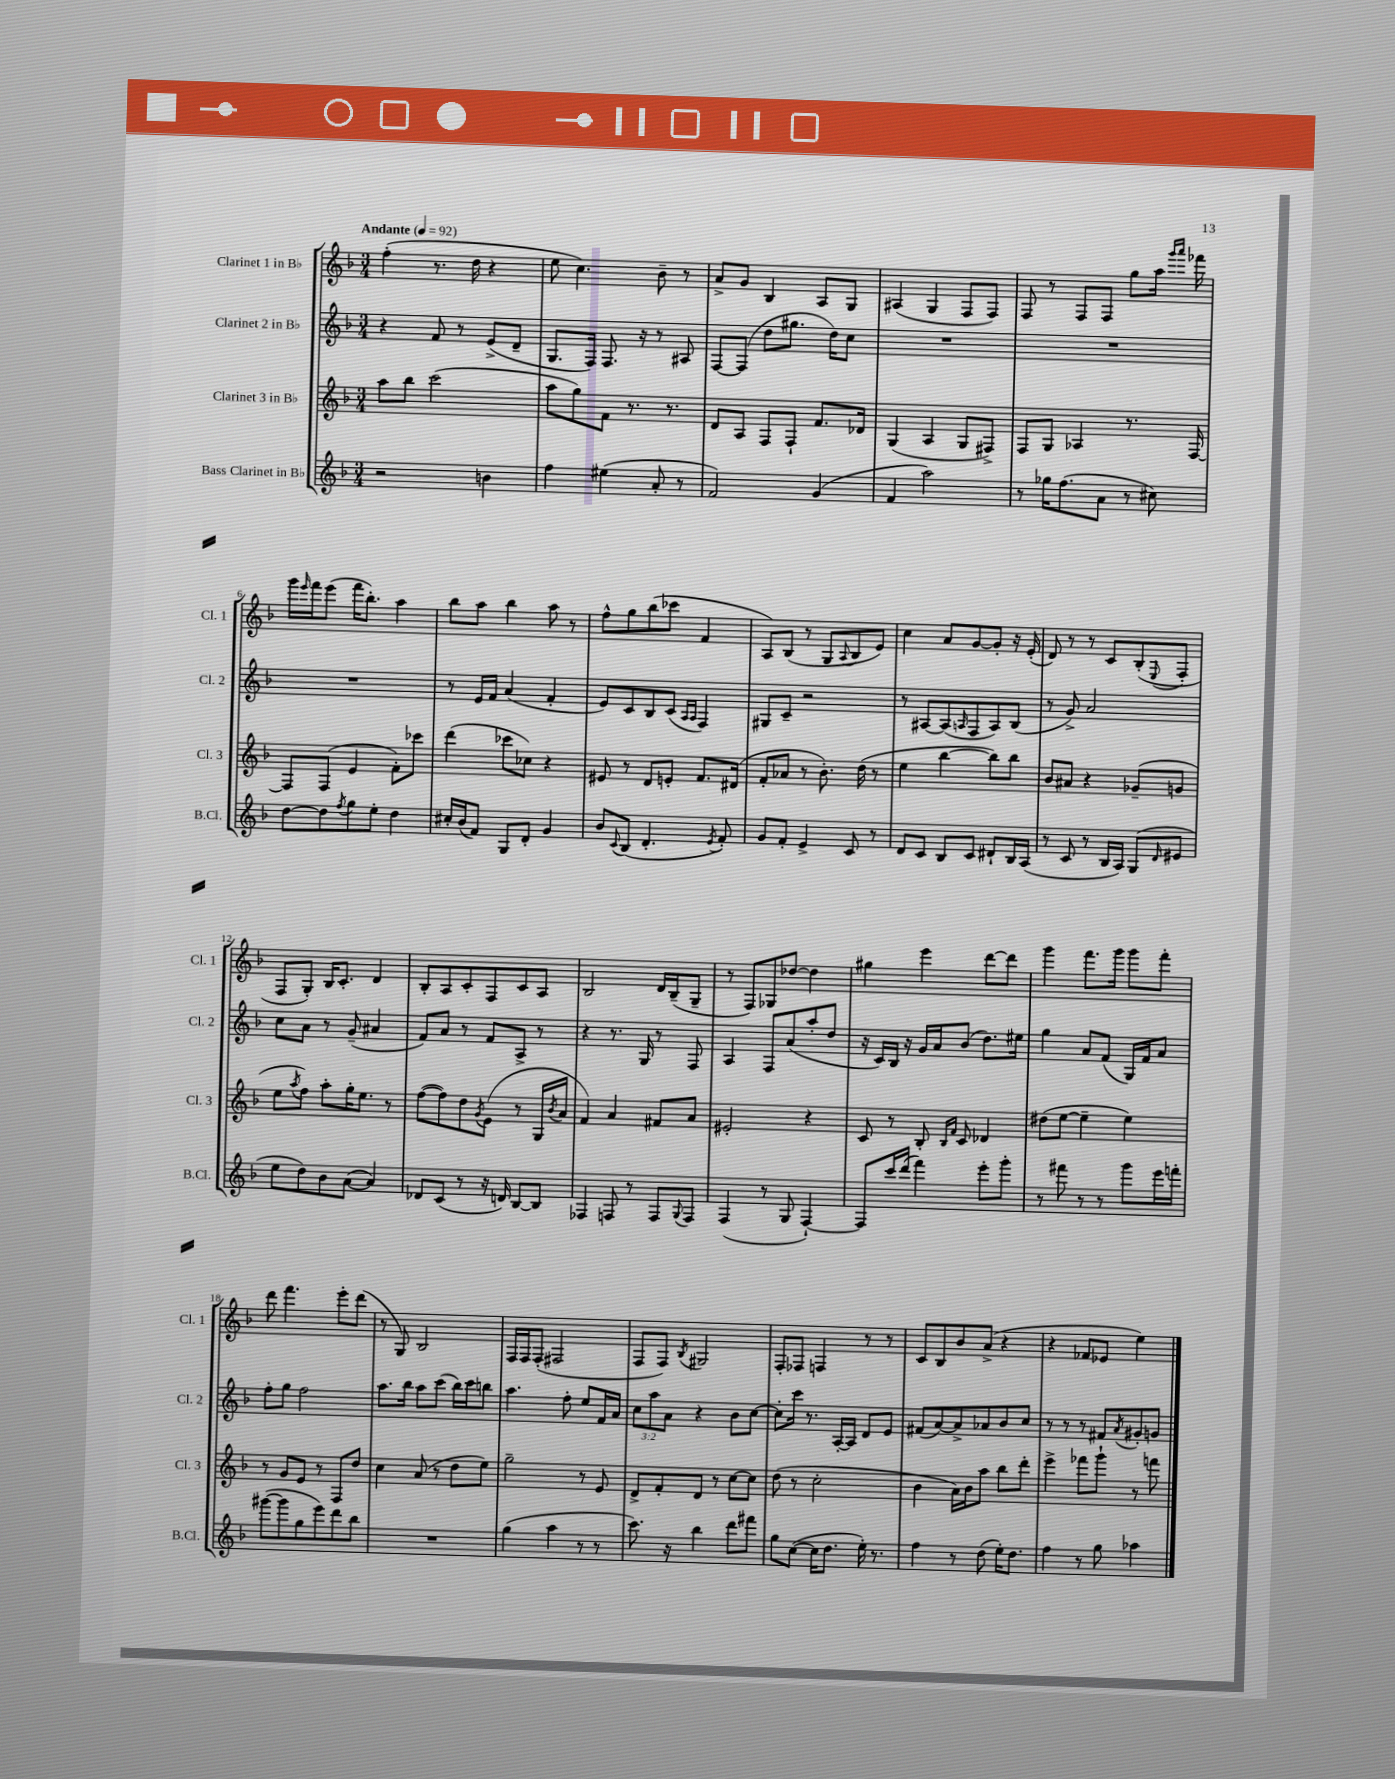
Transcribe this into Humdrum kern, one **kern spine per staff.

**kern	**kern	**kern	**kern
*part4	*part3	*part2	*part1
*staff4	*staff3	*staff2	*staff1
*I"Bass Clarinet in B♭	*I"Clarinet 3 in B♭	*I"Clarinet 2 in B♭	*I"Clarinet 1 in B♭
*I'B.Cl.	*I'Cl. 3	*I'Cl. 2	*I'Cl. 1
*clefG2	*clefG2	*clefG2	*clefG2
*k[b-]	*k[b-]	*k[b-]	*k[b-]
*M3/4	*M3/4	*M3/4	*M3/4
*MM92	*MM92	*MM92	*MM92
=1	=1	=1	=1
!	!	!	!LO:TX:a:B:t=Andante
2r	8aa\L	4r	(4ff'\
.	8bb-\J	.	.
.	(2ccc\	8f/	8.r
.	.	8r	.
.	.	.	16dd\
4bn\	.	(8e^/L	4r
.	.	8d~/J	.
=2	=2	=2	=2
4ff\	8aa\L	8.G/L	8ee\
.	8gg\)	.	4.cc\)
.	.	16F/Jk)	.
(4ee#X\	8f\J	8.F/	.
.	8.r	.	.
.	.	16r	.
8a'/	.	8r	8b-~\
.	8.r	.	.
8r	.	8A#X/	8r
=3	=3	=3	=3
2f/)	8d/L	[8F/L	8a^/L
.	8A/J	(8F/J]	8g/J
.	8F/L	8dd\L	4B-/
.	8F`/J	8.gg#X\J	.
(4g/	8.f/L	.	8A/L
.	.	16dd\KL)	.
.	.	8cc\J	8G/J
.	16d-X/Jk	.	.
=4	=4	=4	=4
4f/	(4G/	2.r	(4A#X/
2aa\)	4A/	.	4G/
.	8G/L	.	8F/L
.	8F#X^/J)	.	8F/J)
=5	=5	=5	=5
8r	8F/L	2.r	8F/
16gg-X\KL	8G/J	.	8r
(8.ff\	.	.	.
.	4A-X/	.	8F/L
8a\J	.	.	8F/J
8r	8.r	.	8gg\L
8cc#X\)	.	.	16aa\Jk
.	.	.	16qqggg/LL
.	.	.	16qqaaa/JJ
.	[16F/	.	16fff-X\
!!LO:LB:g=z
=6	=6	=6	=6
[8dd\L	8F/L]	2.r	16ggg\LL
.	.	.	16qqeee/
.	.	.	16fff\J
8dd\]	(8F/J	.	(8eee\J
8qff/	.	.	.
8gg\	4e/	.	16fff\KL
.	.	.	8.bb-'\J)
8ee'\J	.	.	.
4dd\	8f'\L)	.	4aa\
.	8ccc-X\J	.	.
=7	=7	=7	=7
16cc#X'/LL	(4ddd\	8r	8bb-\L
(16b-/J	.	.	.
8f/J)	.	16e/LL	8aa\J
.	.	16f/JJ	.
8G/L	8ccc-X\L	(4a/	4bb-\
8d'/J	8cc-X\J)	.	.
4g/	4r	4f'/	8aa\
.	.	.	8r
=8	=8	=8	=8
8b-/L	8e#X/	8e/L)	8ff^^\L
8qqc/	.	.	.
(8B-/J	8r	8c/	8gg\
4.d'/	8d/L	8B-/	(8bb-\
.	8en'/J	(8c/J	8ccc-X\J
.	.	16qqA/LL	.
.	.	16qqA/JJ	.
.	8.f/L	4F/)	4f/
8qe/	.	.	.
8f'/)	.	.	.
.	(16d#X/Jk	.	.
=9	=9	=9	=9
8g/L	8f'/L	8G#X/L	8A/L)
8f'/J	8a-X/J	8c~/J	(8B-/J
4e^/	8r	2r	8r
.	8.b-'\)	.	8G/L
.	.	.	8qqA/
8c/	.	.	8B-/
.	(16dd\	.	.
8r	8r	.	8e/J)
=10	=10	=10	=10
8d/L	4ee\	8r	4cc\
8c/J	.	[8A#X/L	.
8B-/L	[4bb-\	(8A#/]	8a/L
.	.	16qqAn/	.
8c/J	.	8F/	[8g/
8d#X`/L	8bb-\L])	8A/)	8g'/J]
16B-/L	8bb-\J	(8B-/J	16r
(16A/JJ	.	.	(16e'/
=11	=11	=11	=11
8r	8b-/L	8r	8d/)
8c/	8a#X/J	8g^/)	8r
8r	4r	2a/	8r
16B-/LL	.	.	8c/L
16A/JJ)	.	.	.
(8G/L	(8g-X~/L	.	(8B-'/
16qqd/	.	.	8qqE/
8e#X/J	8gn/J	.	8F'/J
!!LO:LB:g=z
=12	=12	=12	=12
8ee\L	8ee\L	8cc\L	8F/L
.	8qaa/	.	.
8dd\)	8ff\J)	8a\J	8G'/J)
8b-\	8aa'\L	8r	16B-/KL
.	.	.	8.c'/J
([8a\J	16gg'\K	(8g~/	.
.	8.ee\J	.	.
4a/])	.	4a#X/	4d/
.	8r	.	.
=13	=13	=13	=13
8d-X/L	([8ff\L	8f/L)	8B-'/L
(8c/J	8ff\])	8a/J	8A/
8r	8dd\	8r	8c'/
.	8qg/	.	.
16r	(8e\J	8f/L	8F/
16dn/)	.	.	.
[8B-/L	8r	8A^/J	8c/
8B-/J]	16G/LL	8r	8A/J
.	8qb-/	.	.
.	16a/JJ	.	.
=14	=14	=14	=14
4F-X/	4f/)	4r	2B-/
8Fn/	4a/	8.r	.
8r	.	.	.
.	.	16G/	.
8F/L	8f#X/L	8r	16d/LL
.	.	.	(16B-~/J
8qqG/	.	.	.
8F/J	8a/J	8F/	8G~/J
=15	=15	=15	=15
(4F/	2e#X'/	4A/	8r
.	.	.	8F/L)
8r	.	8F/L	8G-X/
8G/	.	(8a/	[8dd-X/J
[4F`/)	4r	8aa'/	4dd-\]
.	.	8dd/J	.
=16	=16	=16	=16
8F/L]	8c/	16r	4gg#X\
.	.	16c/LL)	.
16ccc/L	8r	16B-/JJ	.
(16ddd/JJ	.	16r	.
4fff\)	8B-'/	16g/LL	4eee\
.	.	16a/J	.
.	16qqB-/LL	.	.
.	16qqf/JJ	.	.
.	8c/	(8b-/J	.
8eee'\L	4d-X/	8.dd\L)	[8ddd\L
8ggg'\J	.	.	8ddd\J]
.	.	16ee#X\Jk	.
=17	=17	=17	=17
8r	(8dd#X\L	4gg\	4ggg\
8fff#X\	[8ee\J	.	.
8r	4ee~\]	8a/L	8.fff\L
8r	.	(8f/J	.
.	.	.	16ggg\Jk
8ggg\L	4ee\)	16G/LL)	8ggg\L
.	.	16f/J	.
16eee\L	.	8a/J	8fff'\J
16fffn'\JJ	.	.	.
!!LO:LB:g=z
=18	=18	=18	=18
([8ggg#X\L	8r	8ff'\L	8ddd\
8ggg#\]	8g/L	8gg\J	4.fff\
8gg\	8e/J	2ff\	.
8eee\)	8r	.	.
8ddd\	8F/L	.	8eee'\L
8bb-\J	8dd/J	.	(8ddd\J
=19	=19	=19	=19
2.r	4cc\	8.aa\L	8r
.	.	.	8G/)
.	.	16bb-\Jk	.
.	(8a/	8aa\L	2B-/
.	8r	(8ccc\J	.
.	8dd\L	16bb-\LL)	.
.	.	16ccc\J	.
.	8ee\J)	8bbn\J	.
=20	=20	=20	=20
(4gg\	2gg~\	4.aa\	16F/LL
.	.	.	16F/J
.	.	.	(8F'/J
4aa\	.	.	2F#X/
.	.	8ff'\	.
8r	8r	8ee/L	.
8r	8e/	16f/L	.
.	.	16a/JJ	.
=21	=21	=21	=21
8.ccc\)	8d^/L	12cc\L	8F/L
.	.	12aa\	.
.	8f'/	.	8F/J)
.	.	12a\J	.
16r	.	.	.
.	.	.	8qB-/
4bb-\	8d/J	4r	2G#X/
.	8r	.	.
8ddd\L	[8cc\L	8b-\L	.
8fff#X\J	8cc\J]	[8cc\J	.
=22	=22	=22	=22
8gg\L	(8dd\	8cc'\L]	8F'/L
([8cc\J	8r	16ccc\Jk	8F-X/J
.	.	8.r	.
16cc\KL]	2cc'\	.	4Fn/
8.dd\J	.	.	.
.	.	[16A'/LL	.
.	.	16A/JJ]	.
16ee'\)	.	8d/L	8r
8.r	.	.	.
.	.	8e/J	8r
=23	=23	=23	=23
4ff\	4b-\	(8f#X/L	8c/L
.	.	[8a/)	8B-/
8r	16a\LL)	8a^/]	8b-/
.	16b-\J	.	.
(8dd\	8aa\J	8a-X/	(8a^/J
16ee'\KL)	8bb-\L	8b-/	4r
8.dd\J	.	.	.
.	8ddd'\J	8cc/J	.
=24	=24	=24	=24
4ff\	4eee^\	8r	4r
.	.	8r	.
8r	8fff-X\L	8r	8f-X/L
8gg\	8ggg`\J	8f#X/L	8e-X/J
.	.	8qa/	.
4aa-X\	8r	8g#X'/	4ee\)
.	8fffn\	8gn/J	.
==	==	==	==
*-	*-	*-	*-
